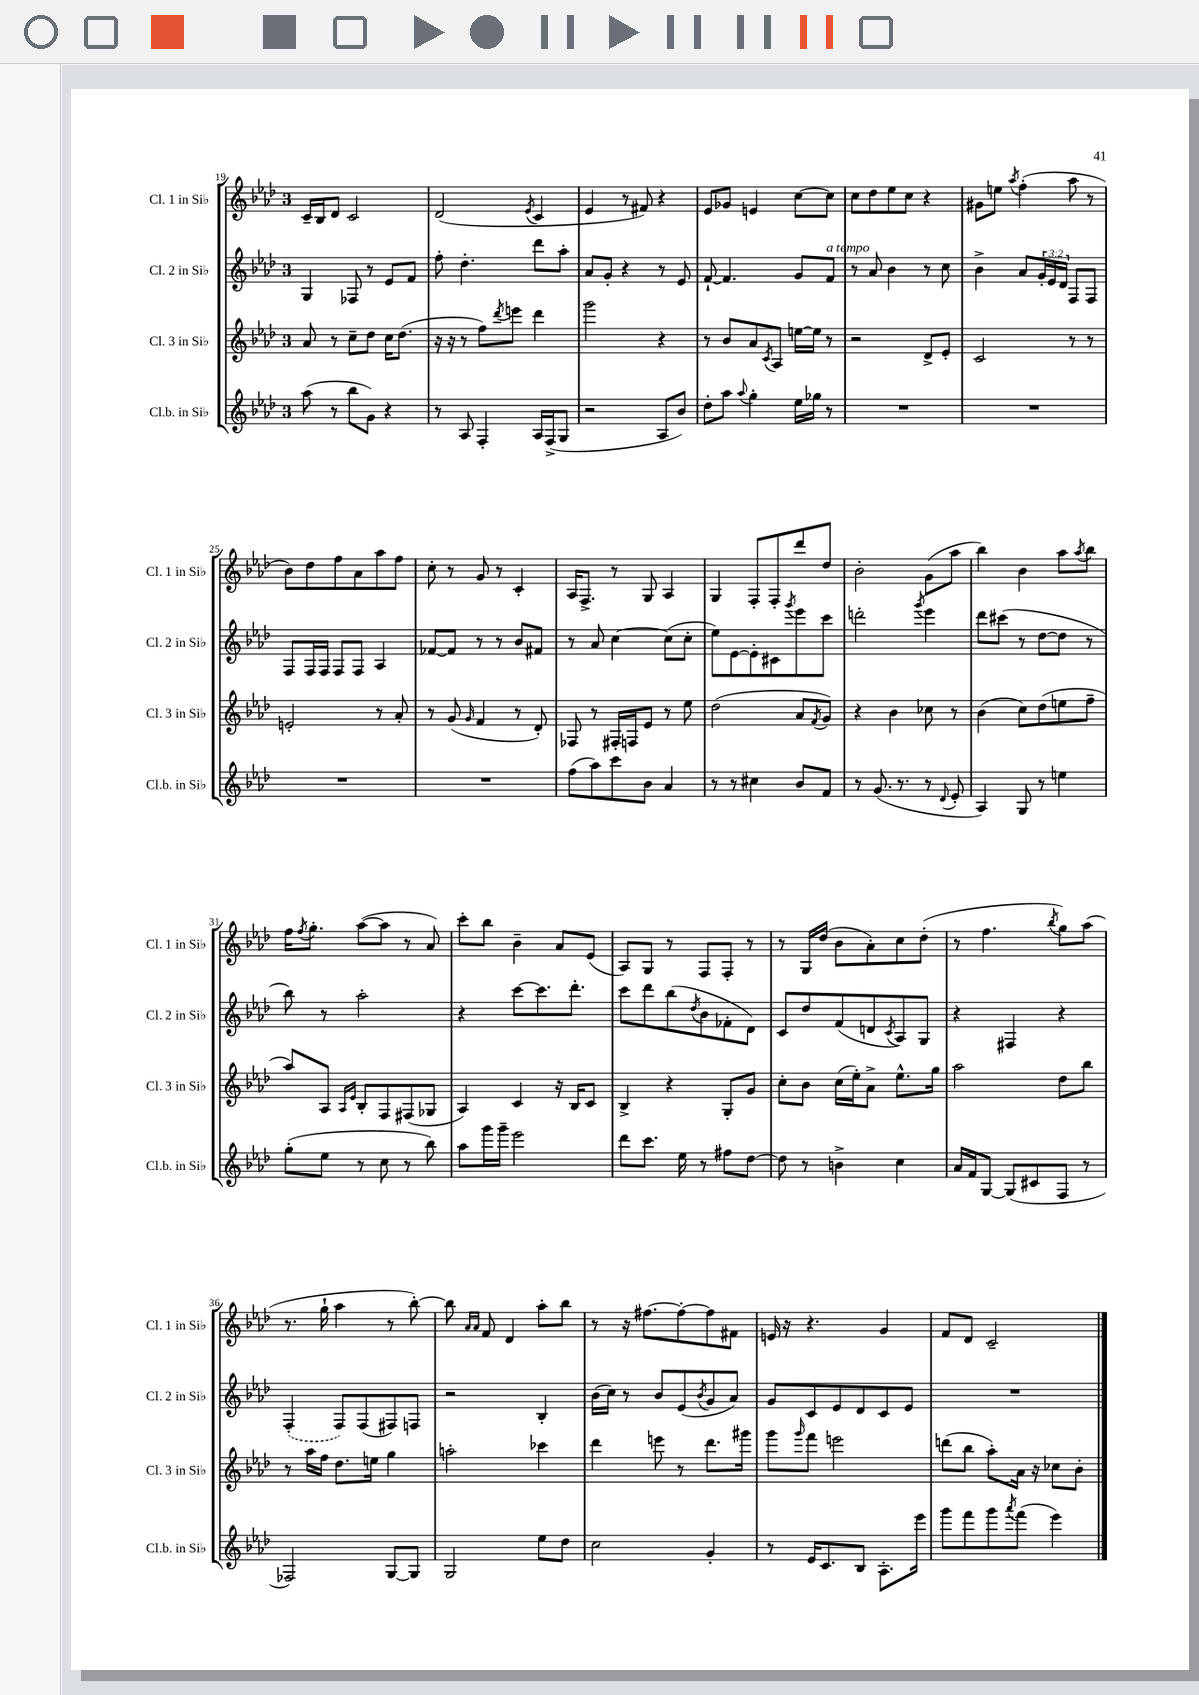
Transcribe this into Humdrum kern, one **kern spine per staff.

**kern	**kern	**kern	**kern
*staff4	*staff3	*staff2	*staff1
*clefG2	*clefG2	*clefG2	*clefG2
*k[b-e-a-d-]	*k[b-e-a-d-]	*k[b-e-a-d-]	*k[b-e-a-d-]
*M3/4	*M3/4	*M3/4	*M3/4
(8aa-\	8a-/	4G/	16c~/LL
.	.	.	16B-/J
8r	8r	.	8d-/J
8bb-\L	8cc~\L	8F-/	2c/
8g\J)	8dd-\J	8r	.
4r	16cc\LK	8e-/L	.
.	(8.dd-\J	.	.
.	.	8f/J	.
=	=	=	=
8r	16r	8ff'\	(2d-/
.	16r	.	.
8A-/	8r	4.dd-'\	.
4F'/	8ff\L)	.	.
.	8qddd-/	.	.
.	8eee\J	.	.
.	.	.	8qe-/
16A-/LL	4ddd-\	8ddd-\L	4c/
(16F^/J	.	.	.
8G/J	.	8aa-'\J	.
=	=	=	=
2r	2ggg\	8a-/L	4e-/
.	.	8g'/J	.
.	.	4r	8r
.	.	.	8f#/)
8A-/L	4r	8r	4r
8b-/J)	.	8e-/	.
=	=	=	=
8dd-'\L	8r	[8f`/	8e-/L
8aa-\J	8b-/L	4.f/]	8g-/J
8qqaa-/	.	.	.
4gg'\	8a-/	.	4e/
.	8qc/	.	.
.	8A-/J	.	.
16ee-\LL	[16ee\LL	8g/L	[8cc\L
16gg-\JJ	16ee\]JJ	.	.
8r	8r	8f/J	8cc\]J
=	=	=	=
2.r	2r	8r	8cc\L
.	.	8a-/	8dd-\
.	.	4b-\	8ee-\
.	.	.	8cc\J
.	8d-^/L	8r	4r
.	8e-'/J	8cc\	.
=	=	=	=
2.r	2c/	4b-^\	8g#\L
.	.	.	8ee\J
.	.	.	8qaa-/
.	.	8a-/L	(4ff'\
.	.	24g'/L	.
.	.	24e-/	.
.	.	24d-/JJ	.
.	8r	8F/L	8aa-\
.	8r	8F/J	8r
=	=	=	=
2.r	2e'/	8F/L	8b-\L)
.	.	16F/L	8dd-\
.	.	16F/JJ	.
.	.	8F/L	8ff\
.	.	8F/J	8a-\
.	8r	4A-/	8aa-\
.	8a-'/	.	8ff\J
=	=	=	=
2.r	8r	[8f-/L	8cc'\
.	(8g/	8f-/]J	8r
.	16qqg/	.	.
.	4f/	8r	8g/
.	.	8r	8r
.	8r	8b-/L	4c'/
.	8d-'/)	8f#/J	.
=	=	=	=
(8ff\L	8F-/	8r	16A-/LK
.	.	.	8.F^/J
8aa-\)	8r	8a-/	.
8ccc\	16F#'/LL	[4cc\	8r
.	16F/J	.	.
8b-\J	8e-/J	.	8G/
4a-/	8r	(8cc\]L	4A-/
.	8ee-\	8cc'\J	.
=	=	=	=
8r	(2dd-\	8ee-\L)	4G/
8r	.	[8e-\	.
4cc#\	.	8e-'\]	8F'/L
.	.	8c#\	8F'/
.	.	8qggg/	.
8b-/L	8a-/L	8eee-\	8ddd-/
.	8qf/	.	.
8f/J	8g/J)	8ccc\J	8dd-/J
=	=	=	=
8r	4r	2ddd'\	2b-'\
(8.g/	.	.	.
.	4b-\	.	.
8.r	.	.	.
.	.	8qggg/	.
8r	8cc-\	4eee-\	(8g\L
8qqd-/	.	.	.
8e-'/	8r	.	8aa-\J
=	=	=	=
4A-/)	(4b-\	8ddd-\L	4bb-\)
.	.	(8ccc#\J	.
8G/	8cc\L)	8r	4b-\
8r	(8dd-\	[8dd-\L	.
4ee\	8ee\	8dd-\]J	8aa-\L
.	.	.	8qaa-/
.	8ff~\J	8r	8bb-\J
=	=	=	=
(8gg'\L	8aa-/L)	8bb-\)	16ff\LK
.	.	.	8qff/
.	.	.	8.gg'\J
8ee-\J	8A-/J	8r	.
.	16qqA-/LL	.	.
.	16qqe-/JJ	.	.
8r	8B-'/L	2aa-'\	([8aa-\L
8cc\	8F/	.	8aa-\]J
8r	(8F#/	.	8r
8bb-\)	8G-/J	.	8a-/)
=	=	=	=
8aa-\L	4A-/)	4r	8ccc'\L
16ggg\L	.	.	8bb-\J
16ggg~\JJ	.	.	.
2eee-\	4c/	[8ccc\L	4b-~\
.	.	8.ccc\]	.
.	16r	.	8a-/L
.	16B-/LK	8.ddd-'\J	.
.	8c/J	.	(8e-/J
=	=	=	=
8ddd-\L	4B-^/	8ccc\L	8A-/L)
8.ccc\J	.	8ddd-\	8G/J
.	4r	(8bb-\	8r
16ee-\	.	.	.
.	.	8qdd-/	.
8r	.	8b-\	8F/L
8ff#\L	8G'/L	8f-'\	8F'/J
[8dd-\J	8g/J	8d-\J)	8r
=	=	=	=
8dd-\]	8cc'\L	8c/L	8r
8r	8b-\J	8dd-/	16G/LL
.	.	.	(16dd-/JJ
4b^\	(16cc\LL	(8f/	8b-\L
.	16ee-'\J)	.	.
.	8a-^\J	8d/	8a-'\)
.	.	8qc/	.
4cc\	8.ee-^^\L	8A-/)	8cc\
.	.	8G/J	(8dd-'\J
.	16gg\Jk	.	.
=	=	=	=
16a-/LL	2aa-\	4r	8r
16f/J	.	.	.
[8G/J	.	.	4.ff\
(8G/]L	.	4F#/	.
8c#/	.	.	.
.	.	.	8qbb-/
8F/J	8dd-\L	4r	8gg\L)
8r	8bb-\J	.	(8aa-\J
=	=	=	=
2F-/)	8r	(4F'/	8.r
.	16aa-\LL	.	.
.	16ff\JJ	.	16gg`\
.	8.dd-\L	8F/L)	4aa-\
.	.	(8F/	.
.	16ee\Jk	.	.
[8G/L	4gg\	8F#/)	8r
8G/]J	.	8F/J	[8bb-'\)
=	=	=	=
2G/	2aa'\	2r	8bb-\]
.	.	.	16qqa-/LL
.	.	.	16qqa-/JJ
.	.	.	8f/
.	.	.	4d-/
8ee-\L	4ccc-\	4B-'/	8aa-'\L
8dd-\J	.	.	8bb-\J
=	=	=	=
2cc\	4ddd-\	(16b-\LL	8r
.	.	16cc\JJ)	.
.	.	8r	16r
.	.	.	[8.ff#\L
.	8eee\	8b-/L	.
.	8r	(8e-/	8ff#'\_
.	.	8qb-/	.
4g'/	8.ddd-\L	8g/	8ff#\]
.	.	8a-/J)	8f#\J
.	16ggg#\Jk	.	.
=	=	=	=
8r	8ggg\L	8g/L	16e/
.	.	.	16r
.	16qqggg/	.	.
16e-/LK	8fff\J	8c/	4.r
8.c/	.	.	.
.	2eee\	8e-/	.
8B-/J	.	8d-/	.
8.A-'\L	.	8c/	4g/
.	.	8e-/J	.
16eee-\Jk	.	.	.
=	=	=	=
8ggg\L	(8ddd\L	2.r	8f/L
8fff\	8bb-\J	.	8d-/J
8ggg\	8aa-'\L)	.	2c~/
8qaaa-/	.	.	.
(8fff\J	16a-\Jk	.	.
.	16r	.	.
4eee-\)	8cc-\L	.	.
.	8b-'\J	.	.
==	==	==	==
*-	*-	*-	*-
